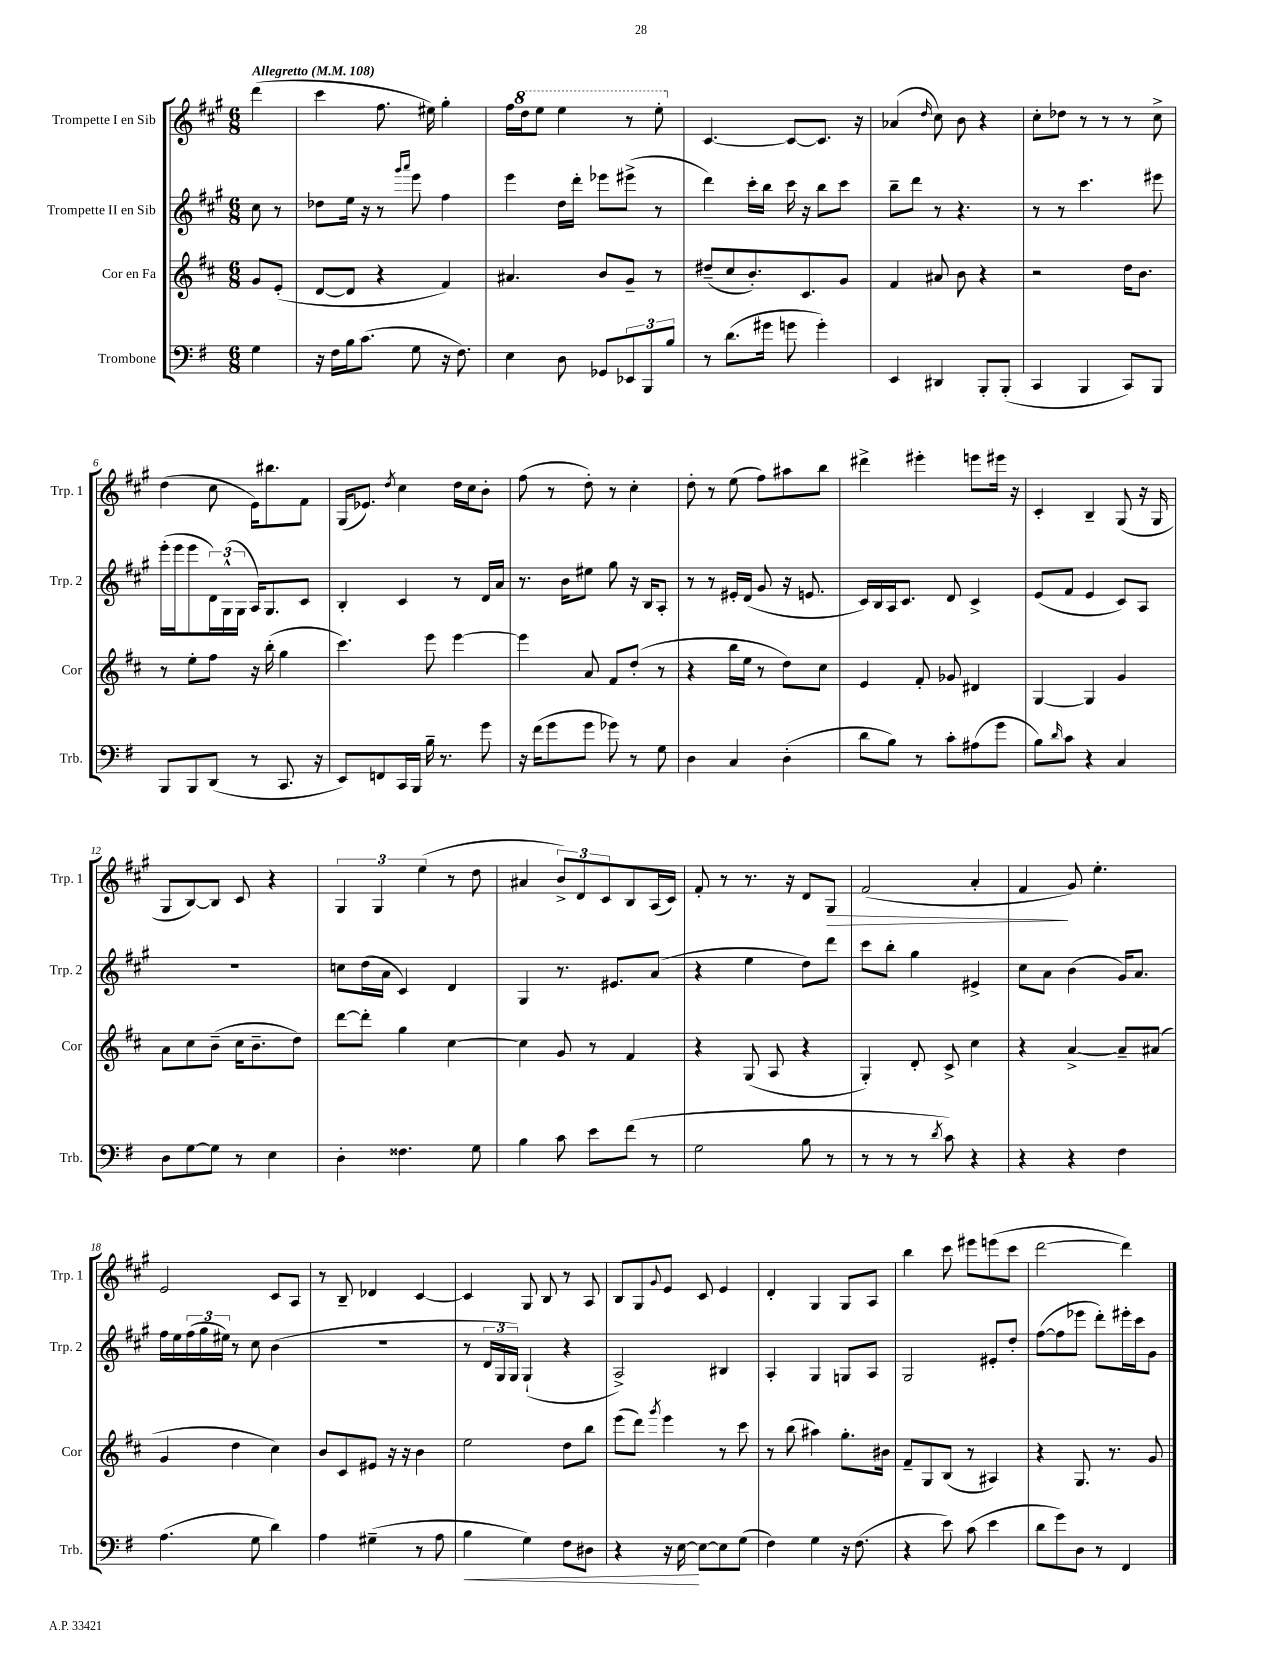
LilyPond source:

<<
\new StaffGroup <<
\new Staff = "s0" \with { instrumentName = "Trompette I en Sib" shortInstrumentName = "Trp. 1" } {
    \clef treble \key a \major \numericTimeSignature \time 6/8 \partial 4 \tempo "Allegretto" 4 = 108
    d'''4( |
    cis'''4 fis''8. eis''16) gis''4-. |
    fis''16 \ottava #1 d'''16 e'''8 e'''4 r8 e'''8-. \ottava #0 |
    cis'4.~ cis'8~ cis'8. r16 |
    aes'4( \grace { d''16 } cis''8) b'8 r4 |
    cis''8-. des''8 r8 r8 r8 cis''8-> |
    d''4( cis''8 e'16) bis''8. fis'8 |
    gis16( ees'8.) \acciaccatura { d''8 } cis''4 d''16 cis''16 b'8-. |
    fis''8( r8 d''8-.) r8 cis''4-. |
    d''8-. r8 e''8( fis''8) ais''8 b''8 |
    dis'''4-> eis'''4-. e'''8 eis'''16 r16 |
    cis'4-. b4-- gis8( r16 gis16 |
    gis8 b8~) b8 cis'8 r4 |
    \tuplet 3/2 { gis4 gis4 e''4( } r8 d''8 |
    ais'4 \tuplet 3/2 { b'8->) d'8 cis'8 } b8 a16( cis'16) |
    fis'8-. r8 r8. r16 d'8 gis8\> |
    fis'2( a'4-. |
    fis'4\! gis'8) e''4.-. |
    e'2 cis'8 a8 |
    r8 b8-- des'4 cis'4~ |
    cis'4 gis8 b8 r8 a8 |
    b8 gis8 \appoggiatura { gis'8 } e'8 cis'8 e'4 |
    d'4-. gis4 gis8 a8 |
    b''4 cis'''8 eis'''8 e'''8( cis'''8 |
    d'''2~ d'''4) \bar "|." |
}
\new Staff = "s1" \with { instrumentName = "Trompette II en Sib" shortInstrumentName = "Trp. 2" } {
    \clef treble \key a \major \numericTimeSignature \time 6/8 \partial 4
    cis''8 r8 |
    des''8 e''16 r16 r8 \grace { gis'''16 a'''16 } e'''8 fis''4 |
    e'''4 d''16 d'''16-. ees'''8 eis'''8->( r8 |
    d'''4) cis'''16-. b''16 cis'''16 r16 b''8 cis'''8 |
    b''8-- d'''8 r8 r4. |
    r8 r8 cis'''4. eis'''8 |
    e'''16-.( e'''16 e'''8 \tuplet 3/2 { d'16) gis16-^( gis16 } a16) gis8. cis'8 |
    b4-. cis'4 r8 d'16 a'16 |
    r8. b'16 eis''8 gis''8 r16 b16 a8-. |
    r8 r8 eis'16-. d'16( gis'8 r16 e'8. |
    cis'16) b16 a16 cis'8. d'8 cis'4-> |
    e'8( fis'8 e'4 cis'8) a8 |
    R2. |
    c''8 d''16( a'16 cis'4) d'4 |
    gis4 r8. eis'8. a'8( |
    r4 e''4 d''8) d'''8 |
    cis'''8 b''8-. gis''4 eis'4-> |
    cis''8 a'8 b'4( gis'16) a'8. |
    fis''16 e''16 \tuplet 3/2 { fis''16( gis''16 eis''16) } r8 cis''8 b'4( |
    R2. |
    r8 \tuplet 3/2 { d'16 gis16 gis16) } gis4-!( r4 |
    a2->) bis4 |
    a4-. gis4 g8 a8 |
    gis2 eis'8-. d''8-. |
    fis''8~( fis''8 ees'''8 d'''8-.) eis'''16-. cis'''16 gis'8 \bar "|." |
}
\new Staff = "s2" \with { instrumentName = "Cor en Fa" shortInstrumentName = "Cor" } {
    \clef treble \key d \major \numericTimeSignature \time 6/8 \partial 4
    g'8 e'8-.( |
    d'8~ d'8 r4 fis'4) |
    ais'4. b'8 g'8-- r8 |
    dis''8--( cis''8 b'8.-.) cis'8. g'8 |
    fis'4 ais'8 b'8 r4 |
    r2 d''16 b'8. |
    r8 e''8-. fis''8 r16 b''16-.( g''4 |
    cis'''4.) e'''8 e'''4~ |
    e'''4 a'8 fis'8 d''8-.( r8 |
    r4 b''16 e''16 r8 d''8) cis''8 |
    e'4 fis'8-. ges'8 dis'4 |
    g4~ g4 g'4 |
    a'8 cis''8 b'8--( cis''16 b'8.-- d''8) |
    d'''8~ d'''8-. g''4 cis''4~ |
    cis''4 g'8 r8 fis'4 |
    r4 g8( a8 r4 |
    g4-.) d'8-. cis'8-> cis''4 |
    r4 a'4~-> a'8-- ais'8( |
    g'4 d''4 cis''4) |
    b'8 cis'8 eis'8 r16 r16 b'4 |
    e''2 d''8 b''8 |
    e'''8( d'''8) \acciaccatura { g'''8 } e'''4 r8 cis'''8 |
    r8 b''8( ais''4) g''8.-. bis'16 |
    fis'8-- g8 b8( r8 ais4) |
    r4 g8. r8. g'8 \bar "|." |
}
\new Staff = "s3" \with { instrumentName = "Trombone" shortInstrumentName = "Trb." } {
    \clef bass \key g \major \numericTimeSignature \time 6/8 \partial 4
    g4 |
    r16 fis16 b16 c'8.( g8 r16 fis8.) |
    e4 d8 ges,8 \tuplet 3/2 { ees,8 b,,8 b8 } |
    r8 d'8.( gis'16 g'8 g'4-.) |
    e,4 dis,4 b,,8-. b,,8-.( |
    c,4 b,,4 c,8) b,,8 |
    b,,8 b,,8 d,8( r8 c,8. r16 |
    e,8) f,8 c,16 b,,16 b16-- r8. g'8 |
    r16 fis'16( g'8 g'8 ges'8) r8 g8 |
    d4 c4 d4-.( |
    d'8 b8) r8 c'8-. ais8( g'8 |
    b8) \grace { d'16 } c'8 r4 c4 |
    d8 g8~ g8 r8 e4 |
    d4-. fisis4. g8 |
    b4 c'8 e'8 fis'8( r8 |
    g2 b8 r8 |
    r8 r8 r8 \acciaccatura { d'8 } c'8) r4 |
    r4 r4 fis4 |
    a4.( g8 d'4) |
    a4 gis4--( r8 a8 |
    b4\< g4) fis8 dis8 |
    r4 r16 e16~\! e8~ e8 g8( |
    fis4) g4 r16 fis8.( |
    r4 e'8) c'8( e'4 |
    d'8 g'8) d8 r8 fis,4 \bar "|." |
}
>>
>>
